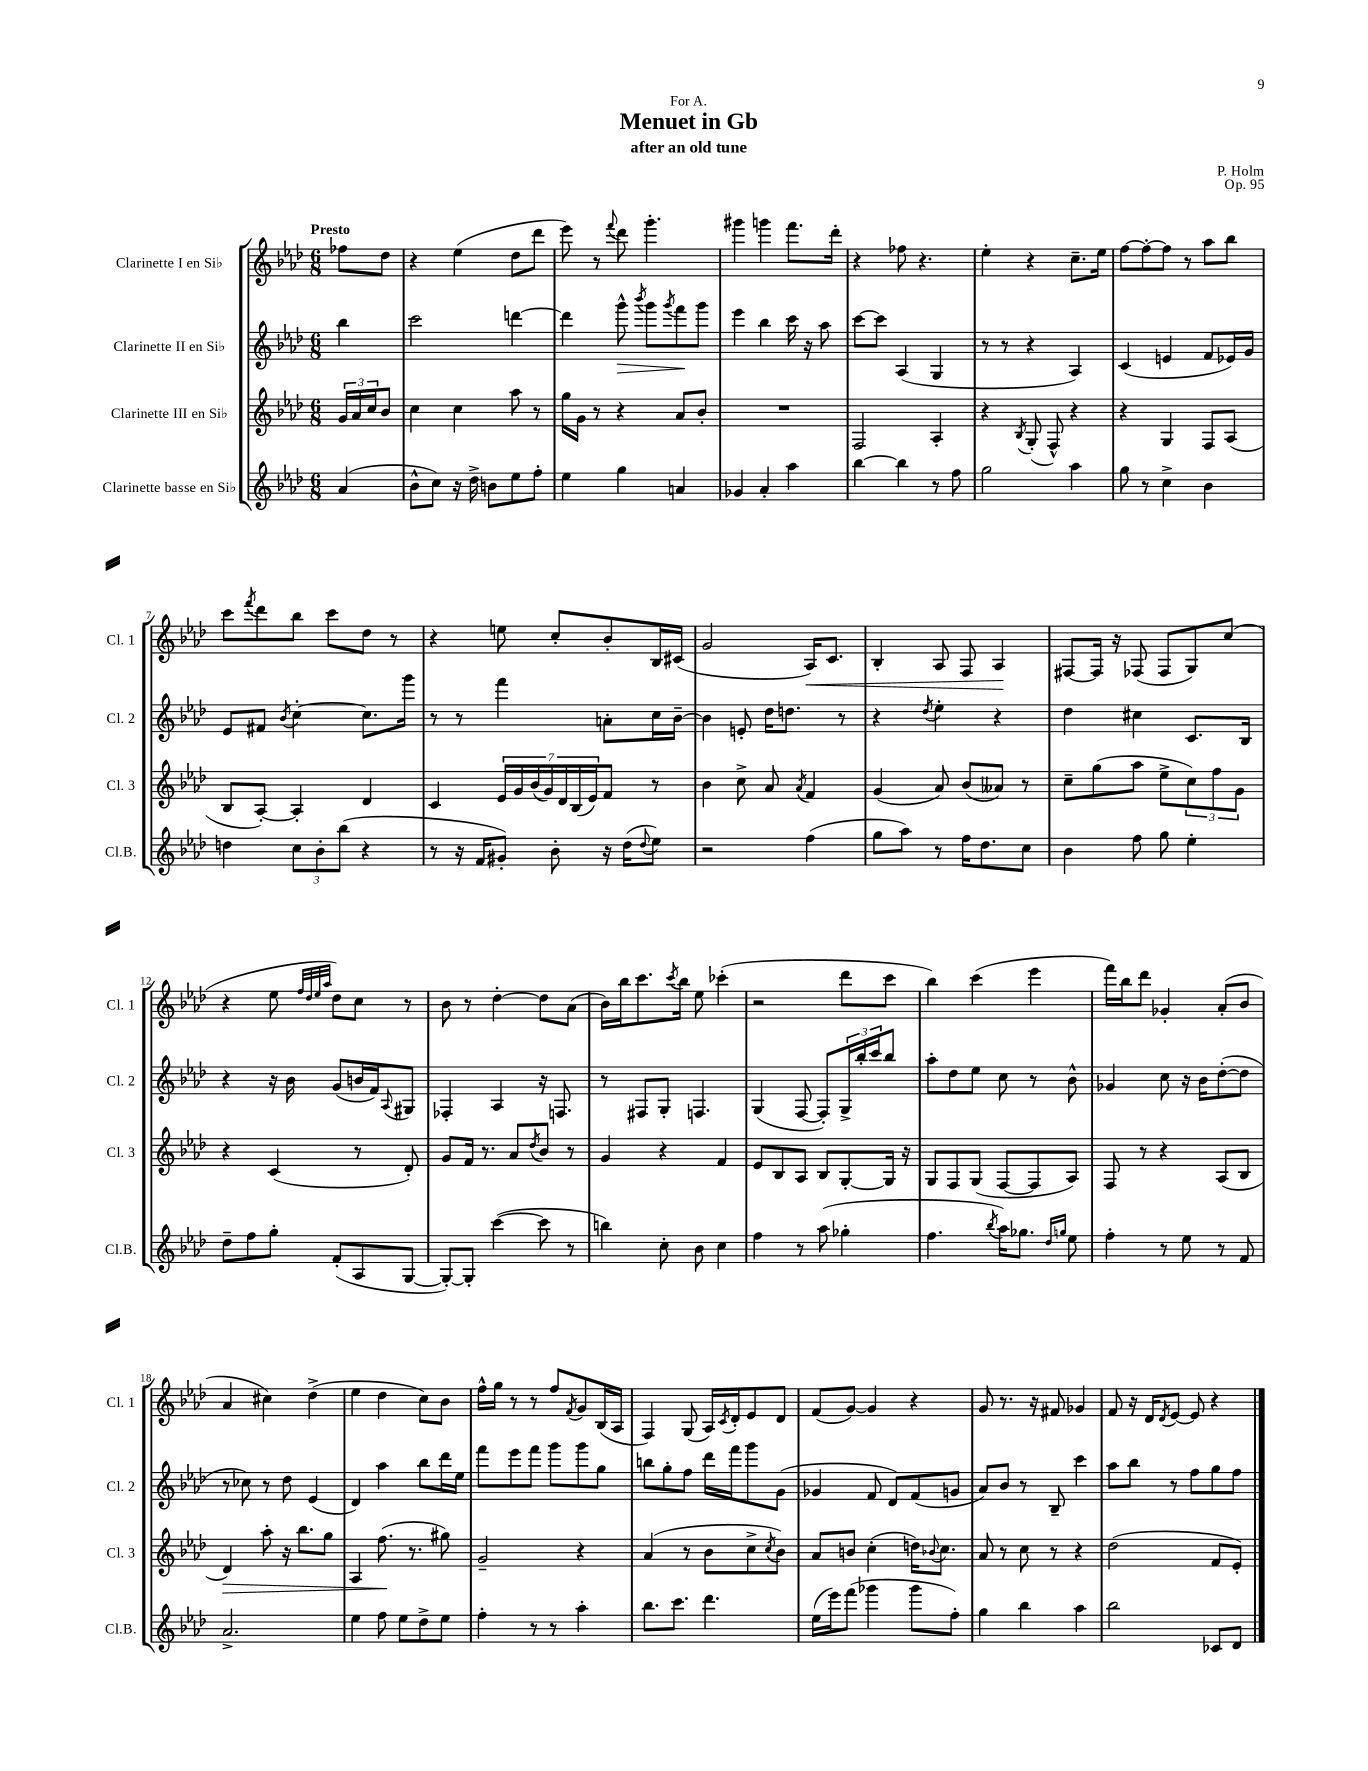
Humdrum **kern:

**kern	**kern	**dynam	**kern	**dynam	**kern	**dynam
*part4	*part3	*part3	*part2	*part2	*part1	*part1
*staff4	*staff3	*staff3	*staff2	*staff2	*staff1	*staff1
*I"Clarinette basse en Si♭	*I"Clarinette III en Si♭	*	*I"Clarinette II en Si♭	*	*I"Clarinette I en Si♭	*
*I'Cl.B.	*I'Cl. 3	*	*I'Cl. 2	*	*I'Cl. 1	*
*clefG2	*clefG2	*	*clefG2	*	*clefG2	*
*k[b-e-a-d-]	*k[b-e-a-d-]	*	*k[b-e-a-d-]	*	*k[b-e-a-d-]	*
*M6/8	*M6/8	*	*M6/8	*	*M6/8	*
=	=	=	=	=	=	=
!	!	!	!	!	!LO:TX:a:B:t=Presto	!
(4a-/	24g/LL	.	4bb-\	.	8ff-X\L	.
.	24a-/	.	.	.	.	.
.	24cc/J	.	.	.	.	.
.	8b-/J	.	.	.	8dd-\J	.
=1	=1	=1	=1	=1	=1	=1
8b-^^\L	4cc\	.	2ccc\	.	4r	.
8cc\J)	.	.	.	.	.	.
16r	4cc\	.	.	.	(4ee-\	.
16dd-^\	.	.	.	.	.	.
8bn\L	.	.	.	.	.	.
8ee-\	8aa-\	.	[4dddn\	.	8dd-\L	.
8ff'\J	8r	.	.	.	8ddd-\J	.
=2	=2	=2	=2	=2	=2	=2
4ee-\	16gg\LL	.	4ddd\]	.	8eee-\)	.
.	16g\JJ	.	.	.	.	.
.	8r	.	.	.	8r	.
.	.	.	.	.	8qqfff/	.
!	!	!	!	!LO:HP:b	!	!
4gg\	4r	.	8ggg^^\	>	8ddd-\	.
.	.	.	8qbbb-/	.	.	.
.	.	.	8ggg\L	.	4.ggg'\	.
.	.	.	8qggg/	.	.	.
4an/	8a-/L	.	8fff\	.	.	.
.	8b-'/J	.	8ggg\J	]	.	.
=3	=3	=3	=3	=3	=3	=3
4g-X/	2.r	.	4eee-\	.	4ggg#X\	.
4a-'/	.	.	4bb-\	.	4gggn\	.
4aa-\	.	.	16ccc\	.	8.fff\L	.
.	.	.	16r	.	.	.
.	.	.	8aa-\	.	.	.
.	.	.	.	.	16ddd-'\Jk	.
=4	=4	=4	=4	=4	=4	=4
[4bb-\	2F/	.	[8ccc\L	.	4r	.
.	.	.	8ccc\J]	.	.	.
4bb-\]	.	.	(4A-/	.	8ff-X\	.
.	.	.	.	.	4.r	.
8r	4A-'/	.	4G/	.	.	.
8ff\	.	.	.	.	.	.
=5	=5	=5	=5	=5	=5	=5
2gg\	4r	.	8r	.	4ee-'\	.
.	.	.	8r	.	.	.
.	8qB-/	.	.	.	.	.
.	(8G'/	.	4r	.	4r	.
.	8F^^/)	.	.	.	.	.
4aa-\	4r	.	4A-/)	.	8.cc~\L	.
.	.	.	.	.	16ee-\Jk	.
=6	=6	=6	=6	=6	=6	=6
8gg\	4r	.	(4c/	.	[8ff\L	.
8r	.	.	.	.	8ff'\_	.
4cc^\	4G/	.	4en/	.	8ff\J]	.
.	.	.	.	.	8r	.
4b-\	8F/L	.	8f/L	.	8aa-\L	.
.	(8A-/J	.	16e-X/L)	.	8bb-\J	.
.	.	.	16g/JJ	.	.	.
!!LO:LB:g=z
=7	=7	=7	=7	=7	=7	=7
4ddn\	8B-/L	.	8e-/L	.	8ccc\L	.
.	.	.	.	.	8qfff/	.
.	[8A-'/J)	.	8f#X/J	.	8ddd-\	.
.	.	.	8qb-/	.	.	.
12cc\L	4A-'/]	.	[4cc'\	.	8bb-\J	.
12b-'\	.	.	.	.	.	.
.	.	.	.	.	8ccc\L	.
(12bb-\J	.	.	.	.	.	.
4r	4d-/	.	8.cc\L]	.	8dd-\J	.
.	.	.	.	.	8r	.
.	.	.	16ggg\Jk	.	.	.
=8	=8	=8	=8	=8	=8	=8
8r	4c/	.	8r	.	4r	.
16r	.	.	8r	.	.	.
16f/KL	.	.	.	.	.	.
8g#X'/J)	28e-/LL	.	4fff\	.	8een\	.
.	28g/	.	.	.	.	.
.	(28b-/	.	.	.	.	.
.	28g/)	.	.	.	.	.
8b-'\	.	.	.	.	8cc'/L	.
.	28d-/	.	.	.	.	.
.	(28B-/	.	.	.	.	.
.	28e-/J)	.	.	.	.	.
16r	8f/J	.	8an'\L	.	8b-'/	.
(16dd-\KL	.	.	.	.	.	.
8qqdd-/	.	.	.	.	.	.
8ee-\J)	8r	.	16cc\L	.	16B-/L	.
.	.	.	[16b-~\JJ	.	(16c#X/JJ	.
=9	=9	=9	=9	=9	=9	=9
2r	4b-\	.	4b-\]	.	2g/	.
.	8cc^\	.	8en'/	.	.	.
.	8a-/	.	16dd-\KL	.	.	.
.	.	.	8.ddn\J	.	.	.
.	8qa-/	.	.	.	.	.
!	!	!	!	!	!	!LO:HP:b
(4ff\	4f/	.	.	.	16A-/KL)	<
.	.	.	.	.	8.c/J	.
.	.	.	8r	.	.	.
=10	=10	=10	=10	=10	=10	=10
8gg\L	(4g/	.	4r	.	4B-'/	.
8aa-\J)	.	.	.	.	.	.
.	.	.	8qdd-/	.	.	.
8r	8a-/)	.	4ee-'\	.	8A-/	.
16ff\KL	(8b-/L	.	.	.	8F/	.
8.dd-\	.	.	.	.	.	.
.	8a--X/J)	.	4r	.	4A-/	.
8cc\J	8r	.	.	.	.	.
.	.	.	.	.	.	[
=11	=11	=11	=11	=11	=11	=11
4b-\	8cc~\L	.	4dd-\	.	[8F#X/L	.
.	(8gg\	.	.	.	16F#/Jk]	.
.	.	.	.	.	16r	.
8ff\	8aa-\J	.	4cc#X\	.	(8F-X/	.
8gg\	8ee-^\L	.	.	.	8F-/L	.
4ee-'\	12cc\)	.	8.c/L	.	8G/)	.
.	12ff\	.	.	.	.	.
.	.	.	.	.	(8cc/J	.
.	12g\J	.	.	.	.	.
.	.	.	16B-/Jk	.	.	.
!!LO:LB:g=z
=12	=12	=12	=12	=12	=12	=12
8dd-~\L	4r	.	4r	.	4r	.
8ff\	.	.	.	.	.	.
8gg'\J	(4c/	.	16r	.	8ee-\	.
.	.	.	16b-\	.	.	.
.	.	.	.	.	32qqff/LLL	.
.	.	.	.	.	32qqdd-/	.
.	.	.	.	.	32qqee-/	.
.	.	.	.	.	32qqaa-/JJJ	.
(8f'/L	.	.	(8g/L	.	8dd-\L)	.
8A-/	8r	.	16bn/L	.	8cc\J	.
.	.	.	16f/J)	.	.	.
.	.	.	8qqA-/	.	.	.
[8G/J	8d-'/)	.	8G#X/J	.	8r	.
=13	=13	=13	=13	=13	=13	=13
8G'/L_)	8g/L	.	4F-X'/	.	8b-\	.
8G'/J]	16f/Jk	.	.	.	8r	.
.	8.r	.	.	.	.	.
([4ccc\	.	.	4A-/	.	[4dd-'\	.
.	8a-/L	.	.	.	.	.
.	8qdd-/	.	.	.	.	.
8ccc\]	8b-/J	.	16r	.	8dd-\L]	.
.	.	.	8.Fn/	.	.	.
8r	8r	.	.	.	(8a-\J	.
=14	=14	=14	=14	=14	=14	=14
4bbn\)	4g/	.	8r	.	16b-\LL)	.
.	.	.	.	.	16bb-\J	.
.	.	.	8F#X/L	.	8.ccc\	.
8cc'\	4r	.	8G'/J	.	.	.
.	.	.	.	.	8qccc/	.
.	.	.	.	.	16bb-\Jk	.
8b-\	.	.	4.Fn/	.	8ee-\	.
4cc\	4f/	.	.	.	(4ccc-X'\	.
=15	=15	=15	=15	=15	=15	=15
4ff\	8e-/L	.	(4G/	.	2r	.
.	8B-/	.	.	.	.	.
8r	8A-/J	.	[8F/	.	.	.
(8aa-\	8B-/L	.	8F'/L])	.	.	.
4gg-X'\	[8G'/	.	24G^/L	.	8ddd-\L	.
.	.	.	24bb-'/	.	.	.
.	.	.	24ccc/J	.	.	.
.	16G/Jk]	.	8bb-/J	.	8ccc\J	.
.	16r	.	.	.	.	.
=16	=16	=16	=16	=16	=16	=16
4.ff\	8G/L	.	8aa-'\L	.	4bb-\)	.
.	8F/	.	8dd-\	.	.	.
.	(8G/J	.	8ee-\J	.	(4ccc\	.
8qbb-/	.	.	.	.	.	.
16aa-\KL)	[8F/L	.	8cc\	.	.	.
8.gg-X\J	.	.	.	.	.	.
.	8F/]	.	8r	.	4eee-\	.
16qqdd-/LL	.	.	.	.	.	.
16qqggn/JJ	.	.	.	.	.	.
8ee-\	8A-/J)	.	8b-^^\	.	.	.
=17	=17	=17	=17	=17	=17	=17
4ff'\	8F/	.	4g-X/	.	16fff\LL)	.
.	.	.	.	.	16bb-\J	.
.	8r	.	.	.	8ddd-\J	.
8r	4r	.	8cc\	.	4g-X'/	.
8ee-\	.	.	16r	.	.	.
.	.	.	16b-\KL	.	.	.
8r	(8A-/L	.	([8dd-'\	.	(8a-'/L	.
8f/	8B-/J	.	8dd-\J]	.	8b-/J	.
!!LO:LB:g=z
=18	=18	=18	=18	=18	=18	=18
!	!	!LO:HP:b	!	!	!	!
2.a-^/	4d-/)	>	8r	.	4a-/	.
.	.	.	8cc-X\)	.	.	.
.	8aa-'\	.	8r	.	4cc#X\)	.
.	16r	.	8dd-\	.	.	.
.	8.bb-\L	.	.	.	.	.
.	.	.	(4e-/	.	(4dd-^\	.
.	8gg\J	.	.	.	.	.
=19	=19	=19	=19	=19	=19	=19
4ee-\	4A-/	.	4d-/)	.	4ee-\	.
8ff\	(8.ff\	.	4aa-\	.	4dd-\	.
8ee-\L	.	.	.	.	.	.
.	8.r	]	.	.	.	.
8dd-^\	.	.	8bb-\L	.	8cc\L)	.
8ee-\J	8gg#X\)	.	16ddd-\L	.	8b-\J	.
.	.	.	16ee-\JJ	.	.	.
=20	=20	=20	=20	=20	=20	=20
4ff'\	2g~/	.	8fff\L	.	16ff^^\LL	.
.	.	.	.	.	16gg\JJ	.
.	.	.	8eee-\	.	8r	.
8r	.	.	8fff\J	.	8r	.
8r	.	.	8ggg\L	.	8ff/L	.
.	.	.	.	.	8qf/	.
4aa-'\	4r	.	8ggg\	.	8g/	.
.	.	.	8gg\J	.	(16B-/L	.
.	.	.	.	.	16A-/JJ	.
=21	=21	=21	=21	=21	=21	=21
8.bb-\L	(4a-/	.	8bbn\L	.	4F/)	.
.	.	.	8gg'\	.	.	.
8.ccc\J	.	.	.	.	.	.
.	8r	.	8ff\J	.	(8G/	.
4.ddd-\	8b-\L	.	16ddd-\LL	.	16A-/LL)	.
.	.	.	.	.	8qc/	.
.	.	.	16fff\J	.	16d-'/J	.
.	8cc^\	.	8ggg\	.	8e-/	.
.	8qcc/	.	.	.	.	.
.	8b-\J)	.	(8g\J	.	8d-/J	.
=22	=22	=22	=22	=22	=22	=22
(16ee-\LL	8a-/L	.	4g-X/	.	(8f/L	.
16eee-\J)	.	.	.	.	.	.
(8fff\J	8bn/J	.	.	.	[8g/J)	.
4ggg-X\	(4cc'\	.	8f/	.	4g/]	.
.	.	.	8d-/L)	.	.	.
8ggg-\L	16ddn\KL)	.	(8f/	.	4r	.
.	8qqb-X/	.	.	.	.	.
.	8.cc\J	.	.	.	.	.
8ff'\J)	.	.	8gn/J	.	.	.
=23	=23	=23	=23	=23	=23	=23
4gg\	8a-/	.	8a-/L)	.	8g/	.
.	8r	.	8b-/J	.	8.r	.
4bb-\	8cc\	.	8r	.	.	.
.	.	.	.	.	16r	.
.	8r	.	8B-~/	.	8f#X/	.
4aa-\	4r	.	4ccc\	.	4g-X/	.
=24	=24	=24	=24	=24	=24	=24
2bb-\	(2dd-\	.	8aa-\L	.	8f/	.
.	.	.	8bb-\J	.	16r	.
.	.	.	.	.	16d-/KL	.
.	.	.	.	.	8qd-/	.
.	.	.	8r	.	[8e-/J	.
.	.	.	8ff\L	.	8e-/]	.
8c-X/L	8f/L	.	8gg\	.	4r	.
8d-/J	8e-'/J)	.	8ff\J	.	.	.
==	==	==	==	==	==	==
*-	*-	*-	*-	*-	*-	*-
